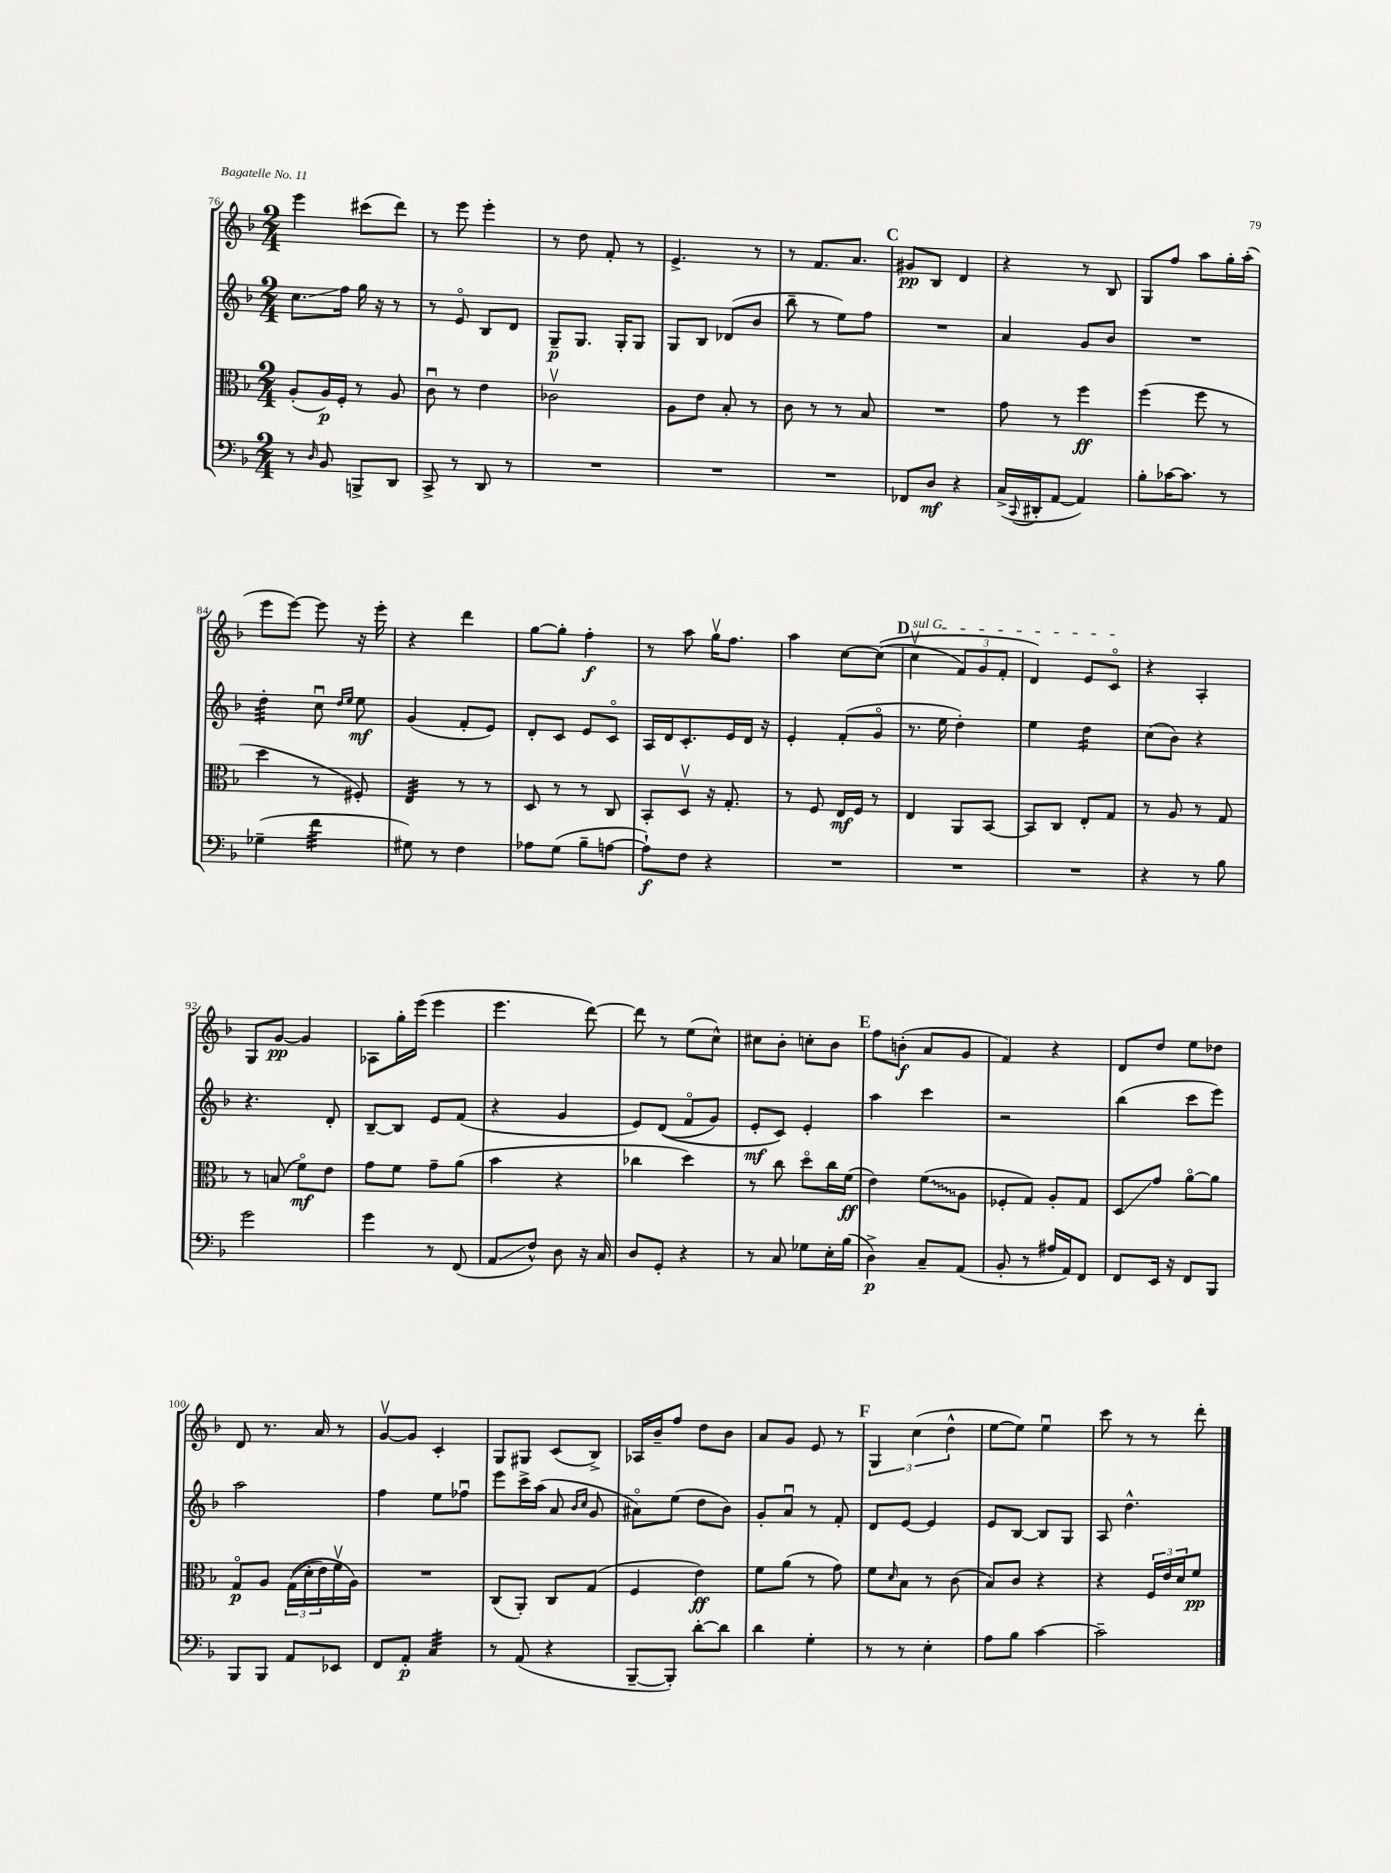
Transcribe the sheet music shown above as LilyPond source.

<<
\new StaffGroup <<
\new Staff = "s0" {
    \clef treble \key f \major \numericTimeSignature \time 2/4
    e'''4 cis'''8( d'''8) |
    r8 e'''8 e'''4-. |
    r8 d''8 f'8-. r8 |
    e'4.-> r8 |
    r8 f'8. a'8. |
    \mark \markup { \bold "C" } gis'8\pp bes8 d'4 |
    r4 r8 bes8 |
    g8 f''8 a''8 g''16-. a''16-.( |
    e'''8 e'''8~) e'''8 r16 e'''16-. |
    r4 d'''4 |
    g''8~ g''8-. f''4-.\f |
    r8 a''8 g''16\upbow f''8. |
    a''4 c''8~ c''8(\( |
    \mark \markup { \bold "D" } \once \override TextSpanner.bound-details.left.text = \markup { \italic "sul G" } c''4\upbow\startTextSpan \tuplet 3/2 { f'8) g'8 f'8-. } |
    d'4\) e'8 c'8\flageolet\stopTextSpan |
    r4 a4-. |
    g8 g'8~\pp g'4 |
    aes8 g''16-. e'''16( e'''4 |
    e'''4. d'''8~) |
    d'''8 r8 e''8( c''8-^) |
    cis''8 bes'8-. c''8-. bes'8 |
    \mark \markup { \bold "E" } f''8 b'8-.\f( a'8 g'8 |
    f'4) r4 |
    d'8 d''8 e''8 des''8 |
    d'8 r8. a'16 r8 |
    g'8~\upbow g'8 c'4-. |
    g8 gis8 c'8( bes8->) |
    aes16 bes'16-- f''8 d''8 bes'8 |
    a'8 g'8 e'8 r8 |
    \mark \markup { \bold "F" } \tuplet 3/2 { g4 c''4( d''4-^ } |
    e''8~ e''8) e''4\downbow |
    c'''8 r8 r8 d'''8-. \bar "|." |
}
\new Staff = "s1" {
    \clef treble \key f \major \numericTimeSignature \time 2/4
    c''8.\glissando f''16 g''16 r16 r8 |
    r8 e'8\flageolet bes8 d'8 |
    g8--\p g8. g16-. g8 |
    g8 bes8 des'8( bes'8 |
    bes''8-- r8 e''8) f''8 |
    \mark \markup { \bold "C" } R2 |
    a'4 g'8 bes'8 |
    R2 |
    d''4:32-. c''8\downbow \grace { d''16 e''16 } e''8\mf |
    g'4( f'8-. e'8) |
    d'8-. c'8 e'8 c'8\flageolet |
    a16 d'16 c'8.-. e'16 d'16 r16 |
    e'4-. f'8-.( g'8\flageolet |
    \mark \markup { \bold "D" } r8. e''16 d''4-.) |
    e''4 d''4:16 |
    c''8( bes'8) r4 |
    r4. d'8-. |
    bes8~-- bes8 e'8 f'8( |
    r4 g'4 |
    e'8) d'8(\( f'8\flageolet g'8) |
    e'8-.\mf c'8\) e'4-. |
    \mark \markup { \bold "E" } a''4 c'''4 |
    r2 |
    bes''4( c'''8 e'''8) |
    a''2 |
    f''4 e''8 fes''8\downbow |
    e'''8 c'''16-> a''16( a'8 \grace { bes'16 c''16 } g'8 |
    ais'8\flageolet) e''8( d''8 bes'8) |
    g'8-. a'8\downbow r8 f'8-. |
    \mark \markup { \bold "F" } d'8 e'8~ e'4 |
    e'8 bes8~ bes8 g8 |
    a8 d''4.-^ \bar "|." |
}
\new Staff = "s2" {
    \clef alto \key f \major \numericTimeSignature \time 2/4
    a8-.( a16\p) f16-. r8 a8 |
    c'8\downbow r8 e'4 |
    ces'2\upbow |
    a8 e'8 bes8-. r8 |
    c'8 r8 r8 bes8 |
    \mark \markup { \bold "C" } R2 |
    g'8 r8 f''4\ff |
    f''4( f''8 r8 |
    d''4 r8 fis8-.) |
    e4:32 r8 r8 |
    d8 r8 r8 c8 |
    bes,8-. d8\upbow r16 g8.-. |
    r8 f8 e16\mf f16 r8 |
    \mark \markup { \bold "D" } e4 a,8 bes,8~ |
    bes,8 c8 e8-. g8 |
    r8 a8 r8 g8 |
    r8 b8( f'8\flageolet\mf) e'8 |
    g'8 f'8 g'8-- a'8( |
    bes'4 r4 |
    ces''4 d''4) |
    r8 c''8 d''8\flageolet c''16 f'16\ff( |
    \mark \markup { \bold "E" } e'4) \once \override Glissando.style = #'zigzag f'8\glissando( a8 |
    fes8-. g8) a8-. g8 |
    d8\glissando g'8 a'8~\flageolet a'8 |
    g8\flageolet\p a8 \tuplet 3/2 { g16(\( d'16-. e'16) } f'16\upbow a16\) |
    R2 |
    c8( a,8-.) c8 g8( |
    f4 e'4\ff) |
    f'8 a'8( r8 g'8) |
    \mark \markup { \bold "F" } f'8 \grace { d'16 } bes8 r8 c'8( |
    bes8) c'8 r4 |
    r4 \tuplet 3/2 { f16 e'16 d'16 } f'8\pp \bar "|." |
}
\new Staff = "s3" {
    \clef bass \key f \major \numericTimeSignature \time 2/4
    r8 \grace { d16 } bes,8 b,,8-> d,8 |
    c,8-> r8 d,8 r8 |
    R2 |
    R2 |
    R2 |
    \mark \markup { \bold "C" } fes,8 d8\mf r4 |
    c16->( \appoggiatura { c,8 } dis,16-. a,8~ a,4) |
    bes8-. ces'16~ ces'8. r8 |
    ges4--( f'4:32 |
    gis8) r8 f4 |
    aes8 g8( bes8-- a8~ |
    a8-!\f) f8 r4 |
    R2 |
    \mark \markup { \bold "D" } R2 |
    R2 |
    r4 r8 bes8 |
    g'2 |
    g'4 r8 f,8( |
    a,8\glissando f8-^) d8 r16 c16 |
    d8 g,8-. r4 |
    r8 c8 ges8 e16-. bes16( |
    \mark \markup { \bold "E" } d4->\p) c8-- a,8( |
    bes,8-. r8 ais16 a,16) f,8 |
    f,8 e,16 r16 f,8 bes,,8 |
    bes,,8 bes,,8 a,8 ees,8 |
    f,8 a,8-.\p c4:32 |
    r8 a,8( r4 |
    bes,,8~-- bes,,8-.) d'8~-. d'8 |
    d'4 g4-. |
    \mark \markup { \bold "F" } r8 r8 e4-. |
    a8 bes8 c'4~ |
    c'2-- \bar "|." |
}
>>
>>
\layout { \context { \Score currentBarNumber = #76 } }
